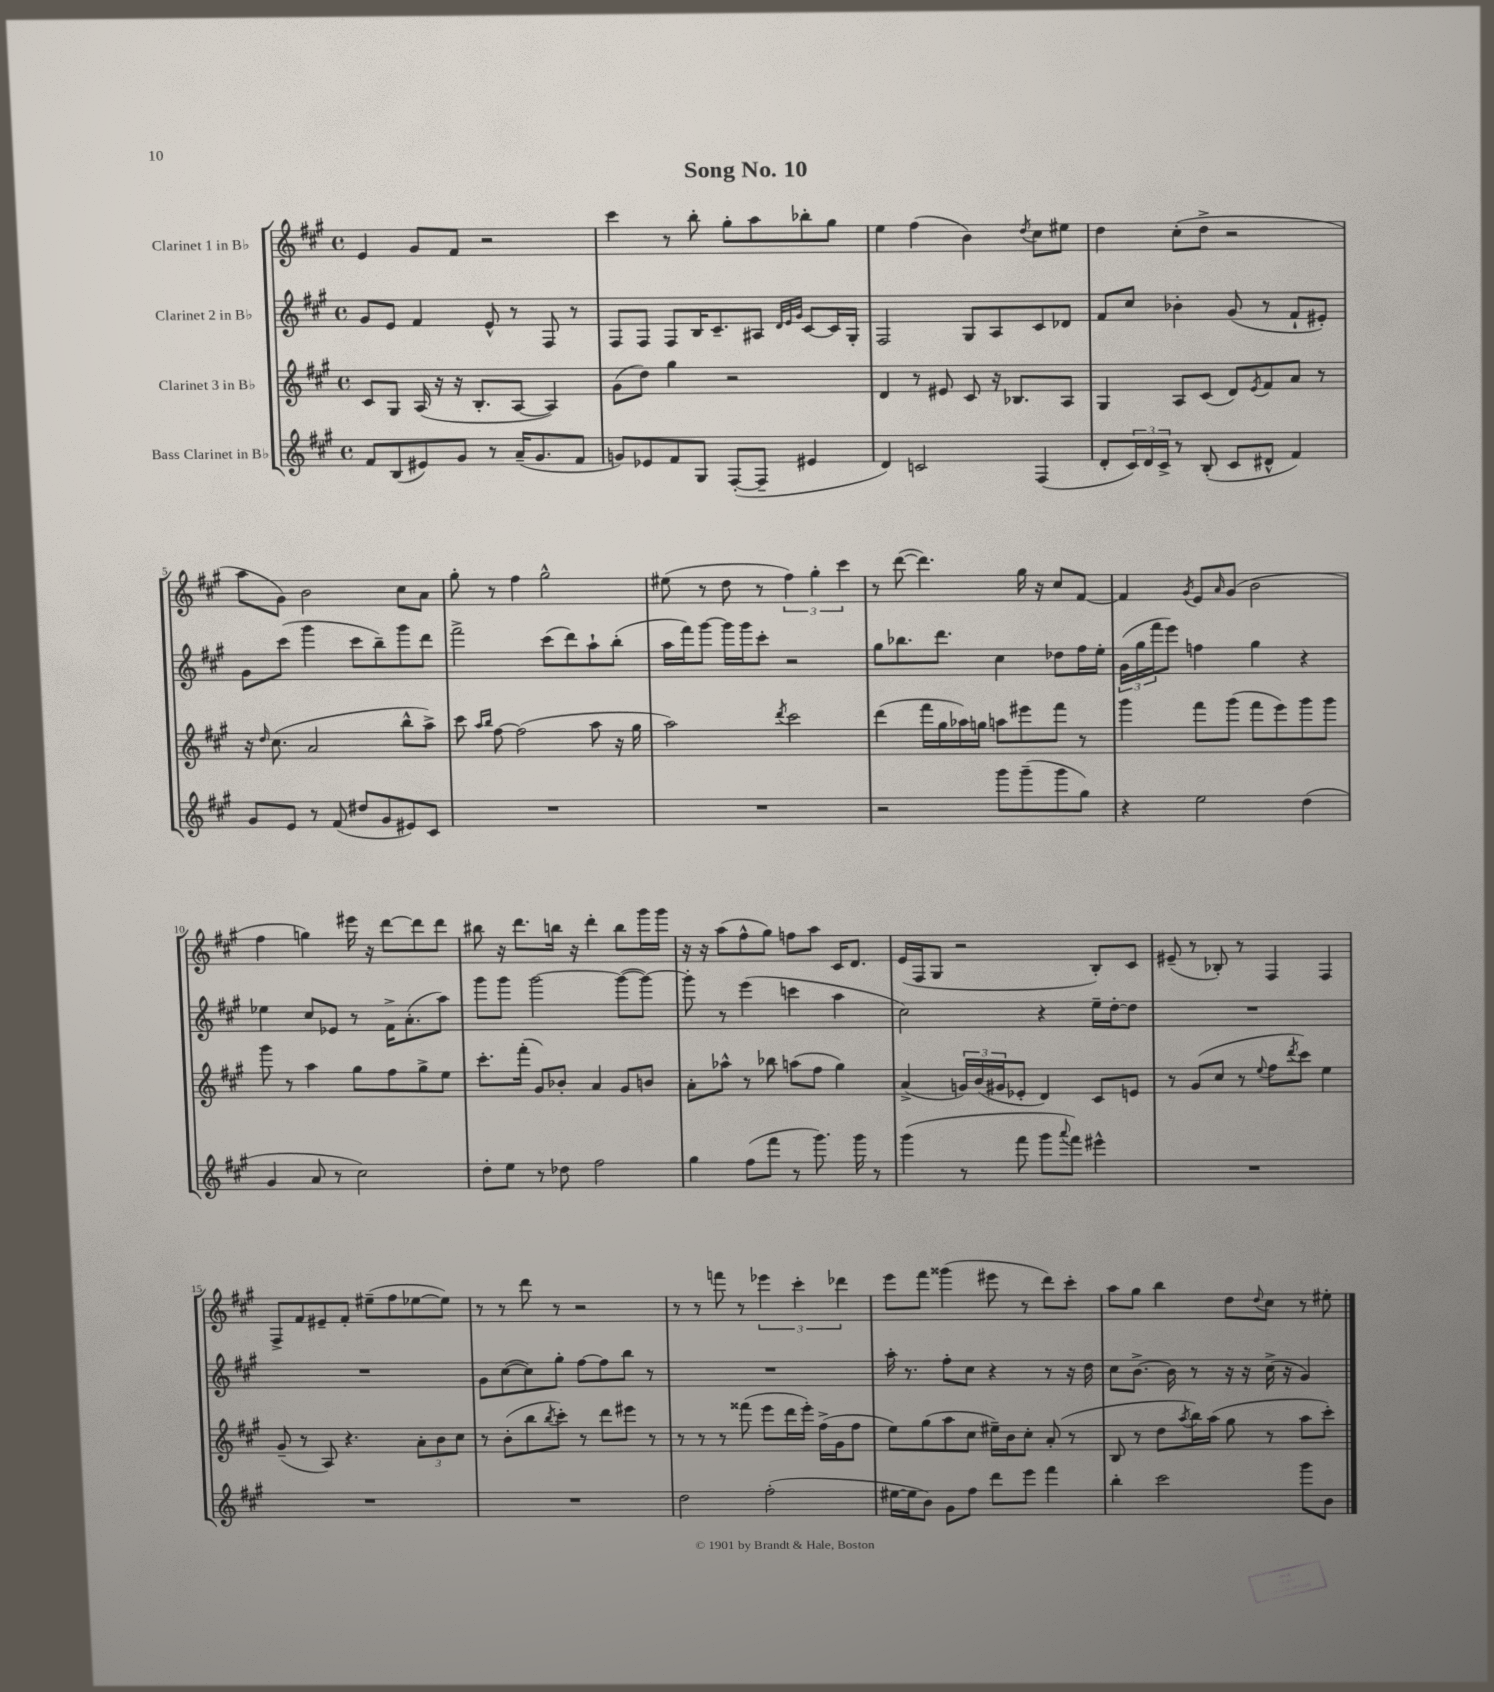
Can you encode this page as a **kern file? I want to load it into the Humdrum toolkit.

**kern	**kern	**kern	**kern
*part4	*part3	*part2	*part1
*staff4	*staff3	*staff2	*staff1
*I"Bass Clarinet in B♭	*I"Clarinet 3 in B♭	*I"Clarinet 2 in B♭	*I"Clarinet 1 in B♭
*clefG2	*clefG2	*clefG2	*clefG2
*k[f#c#g#]	*k[f#c#g#]	*k[f#c#g#]	*k[f#c#g#]
*M4/4	*M4/4	*M4/4	*M4/4
*met(c)	*met(c)	*met(c)	*met(c)
=1	=1	=1	=1
8f#/L	8c#/L	8g#/L	4e/
(8B/	8G#/J	8e/J	.
8e#X/)	(16A/	4f#/	8g#/L
.	16r	.	.
8g#/J	16r	.	8f#/J
.	8.B'/L	.	.
8r	.	8e^^/	2r
(16a~/KL	[8A/J	8r	.
8.g#/	.	.	.
.	4A/])	8F#/	.
8f#/J	.	8r	.
=2	=2	=2	=2
8gn/L)	(8g#\L	8F#/L	4ccc#\
8e-X/	8dd\J)	8F#/J	.
8f#/	4gg#\	8F#/L	8r
8G#/J	.	16B/K	8bb'\
.	.	8.c#~/	.
([8F#'/L	2r	.	8gg#'\L
8F#~/J]	.	8A#X/J	8aa\
.	.	32qqd/LLL	.
.	.	32qqe/	.
.	.	32qqg#/JJJ	.
4e#X/	.	[8c#/L	8bb-X'\
.	.	16c#/L]	8gg#\J
.	.	16G#'/JJ	.
=3	=3	=3	=3
4d/)	4d/	2F#/	4ee\
2cn/	8r	.	(4ff#\
.	8e#X/	.	.
.	8c#/	8G#/L	4b\)
.	16r	8A/	.
.	8.B-X/L	.	.
.	.	.	8qdd/
(4F#/	.	8c#/	8cc#\L
.	8A/J	8d-X/J	8ee#X\J
=4	=4	=4	=4
8d'/L	4G#/	8f#/L	4dd\
24c#/L)	.	8cc#/J	.
24d/	.	.	.
24c#^/JJ	.	.	.
8r	8A/L	4b-X'\	(8cc#'\L
(8B'/	(8c#/J	.	8dd^\J
8c#/L	8d/L)	(8g#/	2r
.	8qe/	.	.
8d#X^^/J	8f#/	8r	.
4f#/)	8a/J	8f#`/L	.
.	8r	8e#X'/J)	.
!!LO:LB:g=z
=5	=5	=5	=5
8g#/L	16r	8g#\L	8aa\L
.	16qqdd/	.	.
.	(8.cc#\	.	.
8e/J	.	(8ccc#\J	8g#\J)
8r	2a/	4ggg#\	2b\
(8f#/	.	.	.
8dd#X/L	.	8ccc#\L	.
8g#/	.	8bb~\)	.
8e#X/)	8bb^^\L	8ggg#\	8cc#\L
8c#/J	8aa^\J)	8ddd\J	8a\J
=6	=6	=6	=6
1r	8ccc#\	2fff#^\	8gg#'\
.	16qqaa/LL	.	.
.	16qqbb/JJ	.	.
.	[8ff#\	.	8r
.	(2ff#\]	.	4ff#\
.	.	(8ccc#\L	2gg#^^\
.	.	8ddd\)	.
.	8aa\	8aa`\	.
.	16r	(8bb'\J	.
.	16gg#\	.	.
=7	=7	=7	=7
1r	2aa\)	16aa\LL	(8ee#X\
.	.	16fff#\J)	.
.	.	[8ggg#\J	8r
.	.	16ggg#\LL]	8dd\
.	.	16ggg#\J	.
.	.	8ccc#'\J	8r
.	8qddd/	.	.
.	2ccc#\	2r	6ff#\)
.	.	.	6gg#'\
.	.	.	6ccc#\
=8	=8	=8	=8
2r	(4ddd\	8gg#\L	8r
.	.	8.bb-X\	([8ddd\
.	16fff#\LL	.	4.ddd\])
.	16gg#\	8.ddd\J	.
.	16aa-X\)	.	.
.	16ggn\JJ	.	.
8ggg#\L	8aan\L	4cc#\	.
(8ggg#~\	8eee#X\	.	16gg#\
.	.	.	16r
8ggg#\	8fff#\J	8dd-X\L	8cc#/L
8gg#\J)	8r	16ff#\L	[8f#/J
.	.	16ee'\JJ	.
=9	=9	=9	=9
4r	4ggg#\	(24g#\LL	4f#/]
.	.	24gg#\	.
.	.	24fff#\J	.
.	.	8eee\J)	.
.	.	.	8qg#/
2ee\	8fff#\L	4ffn\	8e/L
.	.	.	16qqa/
.	(8ggg#\J	.	(8g#/J
.	8fff#\L	4gg#\	2b\
.	8eee\)	.	.
(4dd\	8ggg#\	4r	.
.	8ggg#\J	.	.
!!LO:LB:g=z
=10	=10	=10	=10
4g#/	8ggg#\	4ee-X\	4ff#\
.	8r	.	.
8a/	4aa\	8cc#/L	4ggn\)
8r	.	8e-X/J	.
2cc#\)	8gg#\L	8r	16eee#X\
.	.	.	16r
.	8ff#\	16f#^\KL	[8ddd\L
.	.	(8.a'\	.
.	8gg#^\	.	8ddd\]
.	8ee\J	8aa\J)	8ddd\J
=11	=11	=11	=11
8dd'\L	8.ccc#'\L	8ggg#\L	8bb#X\
8ee\J	.	8ggg#\J	16r
.	(16fff#'\Jk	.	8.ddd\L
8r	8g#/L)	[2ggg#\	.
8dd-X\	8b-X'/J	.	16bbn\Jk
.	.	.	16r
2ff#\	4a/	.	4ddd'\
.	8g#/L	(8ggg#\L_	8bb\L
.	8bn/J	8ggg#\J_)	16ggg#\L
.	.	.	16ggg#\JJ
=12	=12	=12	=12
4gg#\	8a'\L	8ggg#'\]	16r
.	.	.	16r
.	8aa-X^^\J	8r	(8aa\L
(8ff#\L	8r	(4eee\	8ff#^^\
8fff#\J	8bb-X\	.	8gg#\J)
8r	(8aan\L	4cccn\	8ffn\L
8.ggg#\)	8ff#\J	.	8aa\J
.	4gg#\)	4aa\	16c#/KL
16ggg#\	.	.	8.d/J
8r	.	.	.
=13	=13	=13	=13
(4ggg#\	(4a^/	2cc#\)	(16e/LL
.	.	.	16F#/J
.	.	.	8G#/J
8r	24gn/LL)	.	2r
.	(24b/	.	.
.	24g#X/J	.	.
8fff#\	8e-X'/J	.	.
8ggg#\L	4d/)	4r	.
8qqaaa/	.	.	.
8fff#\J)	.	.	.
4eee#X^^\	8c#/L	16ee~\LL	8B'/L)
.	.	[16dd'\J	.
.	8en/J	8dd\J]	8c#/J
=14	=14	=14	=14
1r	8r	1r	(8e#X~/
.	(8g#/L	.	8r
.	8cc#/J	.	8B-X'/)
.	8r	.	8r
.	8qqee/	.	.
.	8ff#\L	.	4F#/
.	8qddd/	.	.
.	8ccc#\J)	.	.
.	4ee\	.	4F#/
!!LO:LB:g=z
=15	=15	=15	=15
1r	(8g#~/	1r	8F#^/L
.	8r	.	8f#/
.	8A/)	.	8e#X~/
.	4.r	.	8f#'/J
.	.	.	(8ee#X~\L
.	.	.	8ff#\
.	12a'\L	.	[8ee-X\
.	12b\	.	.
.	.	.	8ee-\J])
.	12cc#\J	.	.
=16	=16	=16	=16
1r	8r	8g#\L	8r
.	(8b'\L	([8cc#\	8r
.	8bb\	8cc#\])	8ddd\
.	8qbb/	.	.
.	8ccc#'\J)	8gg#'\J	8r
.	8r	[8ff#\L	2r
.	8ddd\L	8ff#\]	.
.	8eee#X\J	8bb\J	.
.	8r	8r	.
=17	=17	=17	=17
2dd\	8r	1r	8r
.	8r	.	8r
.	8r	.	8fffn\
.	(8fff##X\	.	8r
(2ff#'\	8eee\L	.	6eee-X\
.	16ddd\L	.	.
.	.	.	6ccc#'\
.	16eee'\JJ)	.	.
.	(16ff#^\LL	.	.
.	16g#\J	.	.
.	.	.	6ddd-X\
.	8ff#\J	.	.
=18	=18	=18	=18
[16ee#X\LL	8ee\L)	16aa'\	8eee\L
16ee#\J]	.	8.r	.
8b\J)	(8gg#\	.	8fff#\J
8g#\L	8aa\	8ff#'\L	(4ggg##X\
8ff#\J	8cc#\J	8cc#\J	.
8ddd\L	16ee#X~\LL)	4r	8eee#X\
.	16b\J	.	.
8eee\J	8cc#'\J	.	8r
4fff#\	(8a'/	8r	8ddd\L)
.	8r	16r	8ccc#'\J
.	.	16dd\	.
=19	=19	=19	=19
4bb'\	8B/	8cc#\L	8aa\L
.	8r	[8.b^\J	8gg#\J
2ccc#\	8dd\L	.	4bb\
.	.	16b\]	.
.	8qaa/	.	.
.	16bb\L)	8r	.
.	(16aa\JJ	.	.
.	8gg#\	16r	8dd\L
.	.	16r	.
.	.	.	8qqdd/
.	8r	(16cc#^\	8cc#\J
.	.	16r	.
8ggg#\L	8aa\L	4g#/)	8r
8b\J	8ccc#'\J)	.	8ee#X'\
==	==	==	==
*-	*-	*-	*-
